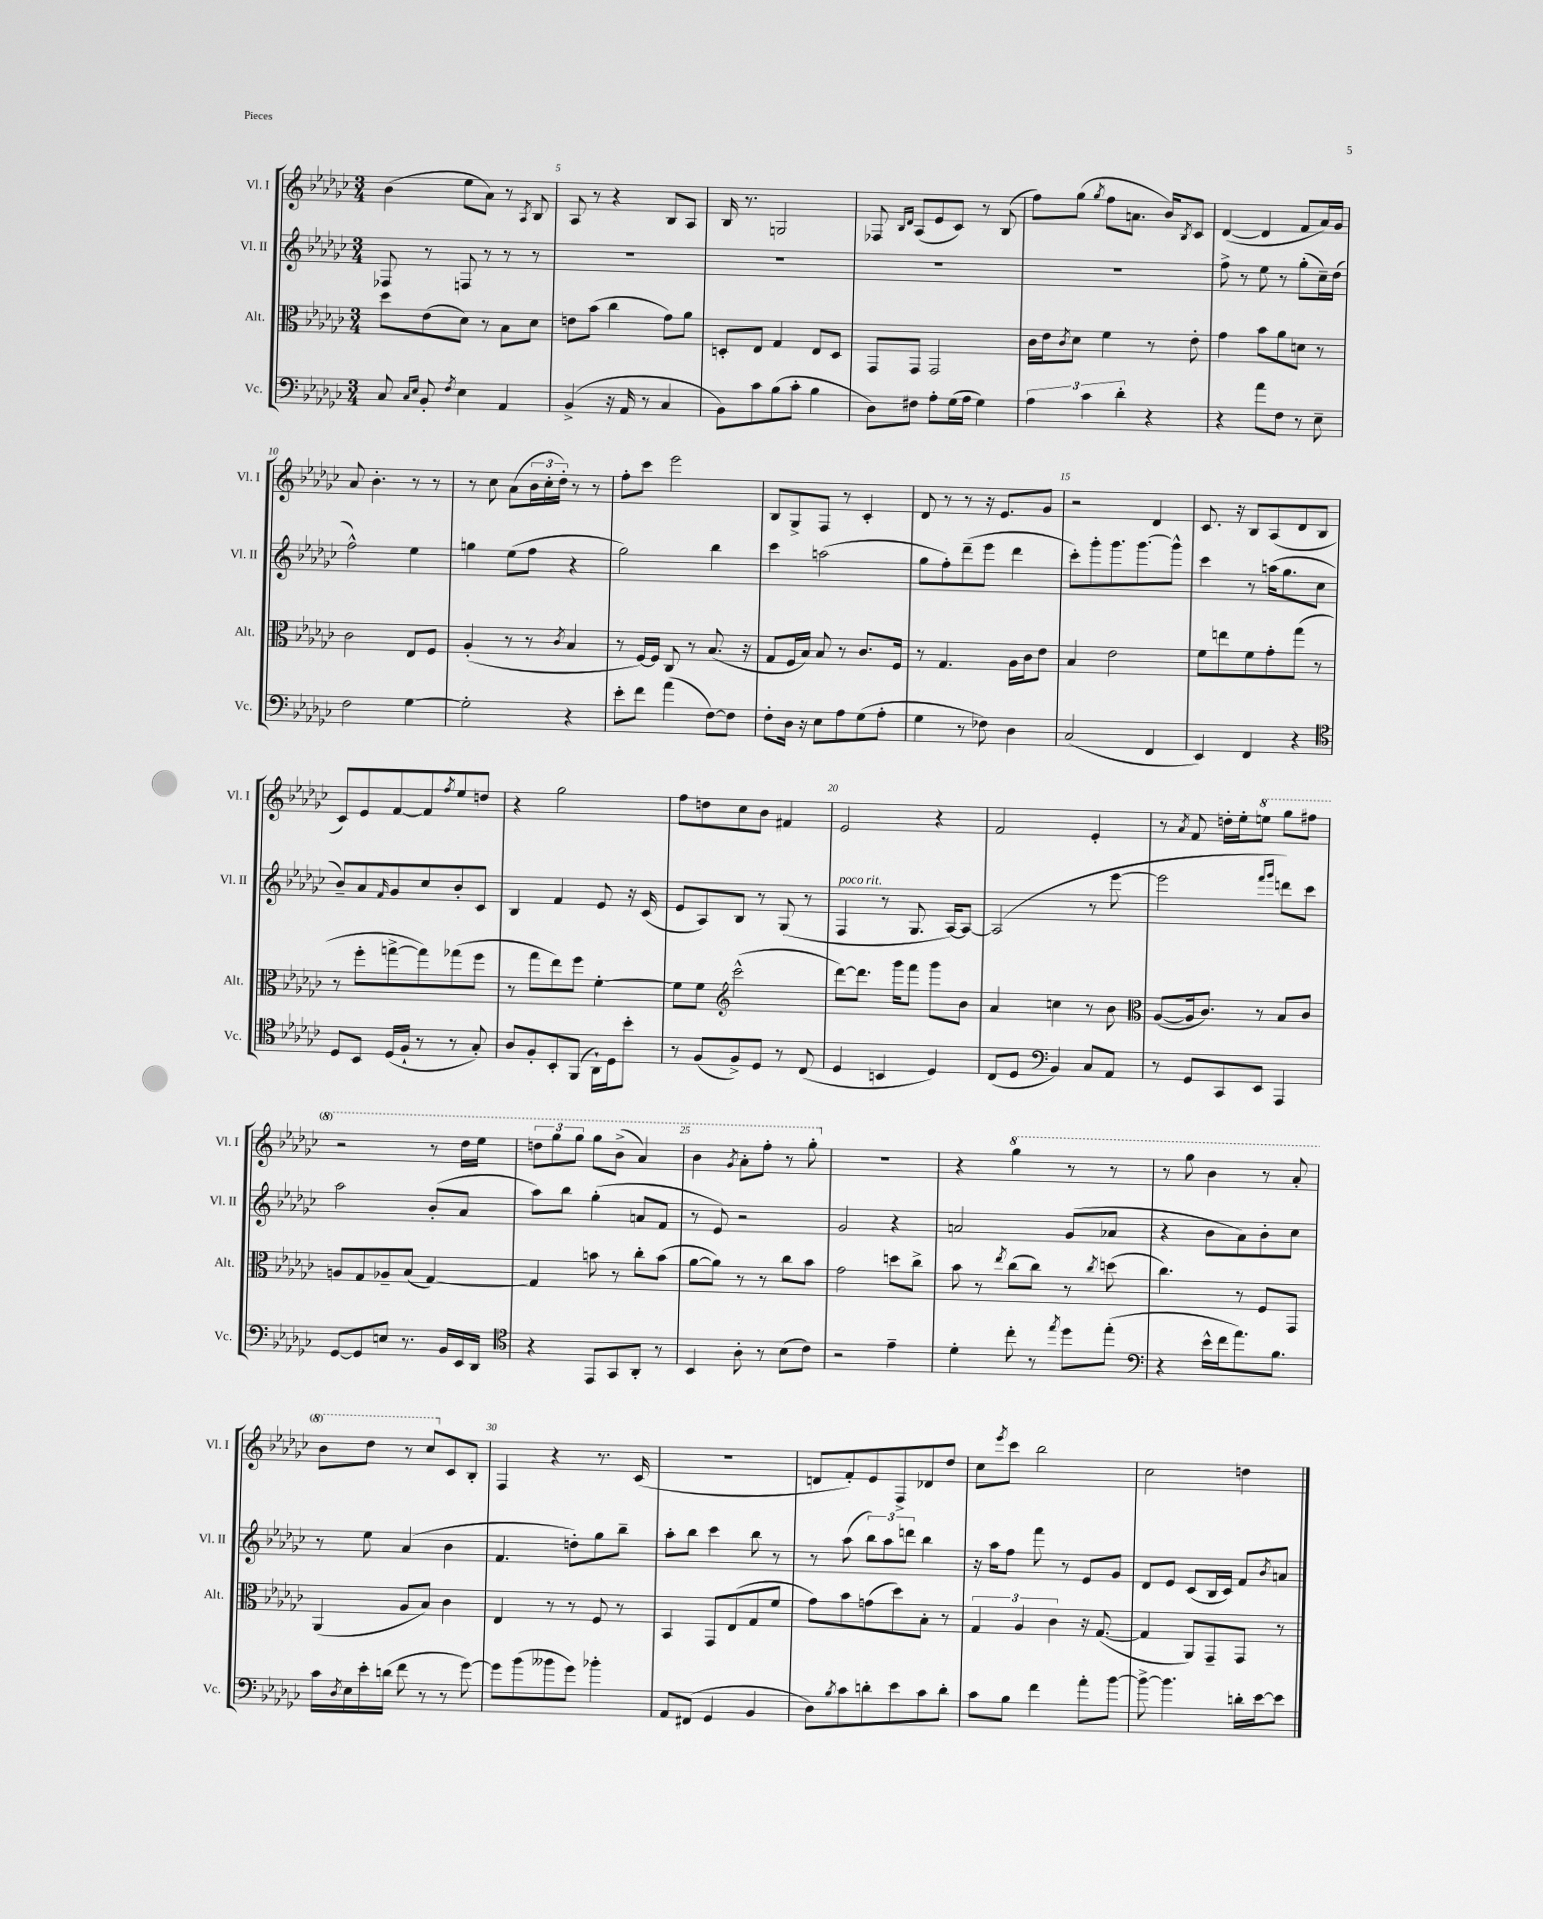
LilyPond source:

<<
\new StaffGroup <<
\new Staff = "s0" \with { instrumentName = "Vl. I" shortInstrumentName = "Vl. I" } {
    \clef treble \key ges \major \numericTimeSignature \time 3/4
    bes'4( ees''8 aes'8) r8 \acciaccatura { aes8 } bes8 |
    aes8 r8 r4 bes8 aes8 |
    bes16 r8. g2 |
    fes8 \grace { bes16 des'16 } aes8( ees'8 ces'8) r8 bes8( |
    f''8) ges''8( \acciaccatura { ges''8 } f''8 a'8. bes'16) \acciaccatura { bes8 } ces'8 |
    des'4~( des'4 f'8 aes'16) ges'16 |
    aes'8 bes'4.-. r8 r8 |
    r8 ces''8 aes'8( \tuplet 3/2 { bes'16 ces''16-. des''16-.) } r8 r8 |
    f''8-. ces'''8 ees'''2 |
    bes8 ges8-> f8 r8 ces'4-. |
    des'8 r8 r8 r16 ees'8. ges'8 |
    r2 des'4 |
    ces'8. r16 bes8 aes8( des'8 bes8 |
    ces'8) ees'8 f'8~ f'8 \acciaccatura { f''8 } ees''8 d''8 |
    r4 ges''2 |
    f''8 d''8 ces''8 bes'8 fis'4 |
    ees'2 r4 |
    f'2 ees'4-. |
    r8 \acciaccatura { aes'8 } f'8 d''16-. ees''16-. \ottava #1 e'''8 ges'''8 fis'''8 |
    r2 r8 des'''16 ees'''16 |
    \tuplet 3/2 { d'''8 ges'''8 ges'''8 } ges'''8 bes''8->( aes''4) |
    bes''4 \acciaccatura { ges''8 } aes''8-. f'''8-. r8 ges'''8-. \ottava #0 |
    R2. |
    r4 \ottava #1 ges'''4 r8 r8 |
    r8 ges'''8 bes''4 r8 aes''8-. |
    bes''8 des'''8 r8 ces'''8 \ottava #0 ces'8 bes8-. |
    f4 r4 r8. ces'16( |
    R2. |
    d'8 f'8-.) ees'8 f8-> des'8 des''8 |
    ces''8 \acciaccatura { ees'''8 } ces'''8 bes''2 |
    ces''2 d''4 \bar "|." |
}
\new Staff = "s1" \with { instrumentName = "Vl. II" shortInstrumentName = "Vl. II" } {
    \clef treble \key ges \major \numericTimeSignature \time 3/4
    fes8 r8 f8 r8 r8 r8 |
    R2. |
    R2. |
    R2. |
    R2. |
    f''8-> r8 ees''8 r8 ges''8-.( ces''16--) des''16( |
    f''2-^) ees''4 |
    g''4 ees''8( f''8 r4 |
    ges''2) bes''4 |
    ces'''4 a''2( |
    ges''8 f''8-.) des'''8--( ees'''8 des'''4 |
    ces'''8-.) ges'''8-. ges'''8. ges'''8.~ ges'''8-^ |
    ces'''4 r8 a''16( ges''8. ces''8 |
    bes'8--) aes'8 \grace { f'16 } ges'8 ces''8 bes'8-. ces'8 |
    bes4 f'4 ees'8 r16 ces'16( |
    ees'8 aes8) bes8 r8 ges8( r8 |
    f4^\markup { \italic "poco rit." } r8 ges8. aes16~) aes8~ |
    aes2( r8 ees'''8~ |
    ees'''2 \grace { f'''16 ges'''16 } d'''8) ces'''8 |
    aes''2 bes'8-.( aes'8 |
    aes''8) bes''8 ges''4-.( a'8 f'8 |
    r8 ees'8) r2 |
    ges'2 r4 |
    a'2 ges'8( aes'8 |
    r4 bes'8 aes'8) bes'8-. ces''8 |
    r8 ees''8 aes'4( bes'4 |
    f'4. d''8-.) ges''8 bes''8-- |
    aes''8-. bes''8 ces'''4 bes''8 r8 |
    r8 aes''8( \tuplet 3/2 { bes''8) aes''8 d'''8 } bes''4 |
    r16 aes''16 f''8 f'''8 r8 ees'8 ges'8 |
    des'8 ees'8 ces'8( bes16 ces'16) f'8 \acciaccatura { bes'8 } a'8 \bar "|." |
}
\new Staff = "s2" \with { instrumentName = "Alt." shortInstrumentName = "Alt." } {
    \clef alto \key ges \major \numericTimeSignature \time 3/4
    des''8 ees'8( des'8) r8 bes8 des'8 |
    e'8 bes'8( ces''4 ges'8) aes'8 |
    d8-. ees8 ges4 ees8 d8 |
    ges,8 ges,8 ges,2 |
    ces'16 ees'16 \acciaccatura { ces'8 } des'8 f'4 r8 ees'8-. |
    ges'4 bes'8 aes'8 d'8 r8 |
    ces'2 ees8 f8 |
    aes4-.( r8 r8 \acciaccatura { ces'8 } bes4 |
    r8 f16~) f16 ces8 r8 bes8.( r16 |
    ges8 f16 bes16) bes8 r8 ces'8. f16 |
    r8 ges4. aes16 ces'16 ees'8 |
    bes4 ees'2 |
    f'8 e''8 f'8 ges'8-. ges''8( r8 |
    r8 f''8-. g''8~-> g''8) ges''8( f''8 |
    r8 ges''8 ees''8) f''8 f'4~-. |
    f'8 f'8 \clef treble ces'''2-^( |
    des'''8~) des'''8. ges'''16 f'''8 ges'''8 bes'8 |
    aes'4 c''4 r8 bes'8 |
    \clef alto aes8~( aes16 ces'8.) r8 bes8 ces'8 |
    a8 ges8 aes8-- bes8( ges4~) |
    ges4 b'8 r8 ces''8-. b'8( |
    aes'8~ aes'8) r8 r8 ces''8 bes'8 |
    ges'2 d''8 ces''8-> |
    bes'8 r8 \acciaccatura { ees''8 } ces''8( ces''8) r8 \acciaccatura { ces''8 } d''8( |
    ces''4.) r8 f8 ges,8 |
    aes,4( aes8 bes8) ces'4 |
    ees4 r8 r8 f8 r8 |
    bes,4 ges,8 ees8( ges8 f'8 |
    ges'8) bes'8 g'8( des''8) bes8-. r8 |
    \tuplet 3/2 { ges4 aes4 ces'4 } r16 ges8.~( |
    ges4 aes,8) ges,8-- ges,8 r8 \bar "|." |
}
\new Staff = "s3" \with { instrumentName = "Vc." shortInstrumentName = "Vc." } {
    \clef bass \key ges \major \numericTimeSignature \time 3/4
    ces8 \grace { ces16 ees16 } bes,8-. \acciaccatura { f8 } ees4 aes,4 |
    bes,4->( r16 aes,16 r8 ces4 |
    bes,8) ces'8 bes8( ces'8-. bes4 |
    des8) fis8 aes8-. ges16( aes16 ges4) |
    \tuplet 3/2 { aes4 ces'4 des'4-. } r4 |
    r4 aes'8 f8 r8 ees8-- |
    f2 ges4~ |
    ges2-. r4 |
    ees'8-. f'8 aes'4( f8~) f8 |
    f8-. des16 r16 ees8 aes8 ges8( aes8-. |
    ges4 r8 fes8) des4 |
    ces2( f,4 |
    ees,4) f,4 r4 |
    \clef tenor des8 bes,8 des16( f16-! r8 r8 ges8-.) |
    aes8 f8-. bes,8-. f,8( aes,16-!) des16 bes'8-. |
    r8 f8( f8->) des8 r8 ces8( |
    des4 b,4 des4) |
    ces8( des8 \clef bass bes,4) ces8 aes,8 |
    r8 ges,8 ces,8 ees,8 aes,,4 |
    ges,8~ ges,8 e8 r8. bes,16 ees,16 des,16 |
    \clef tenor r4 ees,8 ges,8 aes,8-. r8 |
    bes,4 aes8-. r8 bes8( ces'8) |
    r2 ees'4-- |
    des'4-. ces''8-. r8 \acciaccatura { ees''8 } des''8 ees''8-.( |
    \clef bass r4 ees'16-^ f'16 aes'8.) bes8. |
    ces'16 \acciaccatura { des8 } ees16 ees'16-. d'16( f'8 r8 r8 ges'8~) |
    ges'8 bes'8( beses'8 ges'8) bes'4-. |
    aes,8 fis,8( ges,4 bes,4 |
    des8) \acciaccatura { bes8 } ces'8 d'8-. ees'8 ces'8 d'8-. |
    ces'8 bes8 f'4 aes'8-. bes'8~ |
    bes'8~-> bes'4. d'16-. ees'16~ ees'8 \bar "|." |
}
>>
>>
\layout { \context { \Score currentBarNumber = #4 \override BarNumber.break-visibility = ##(#f #t #t) barNumberVisibility = #(every-nth-bar-number-visible 5) } }
